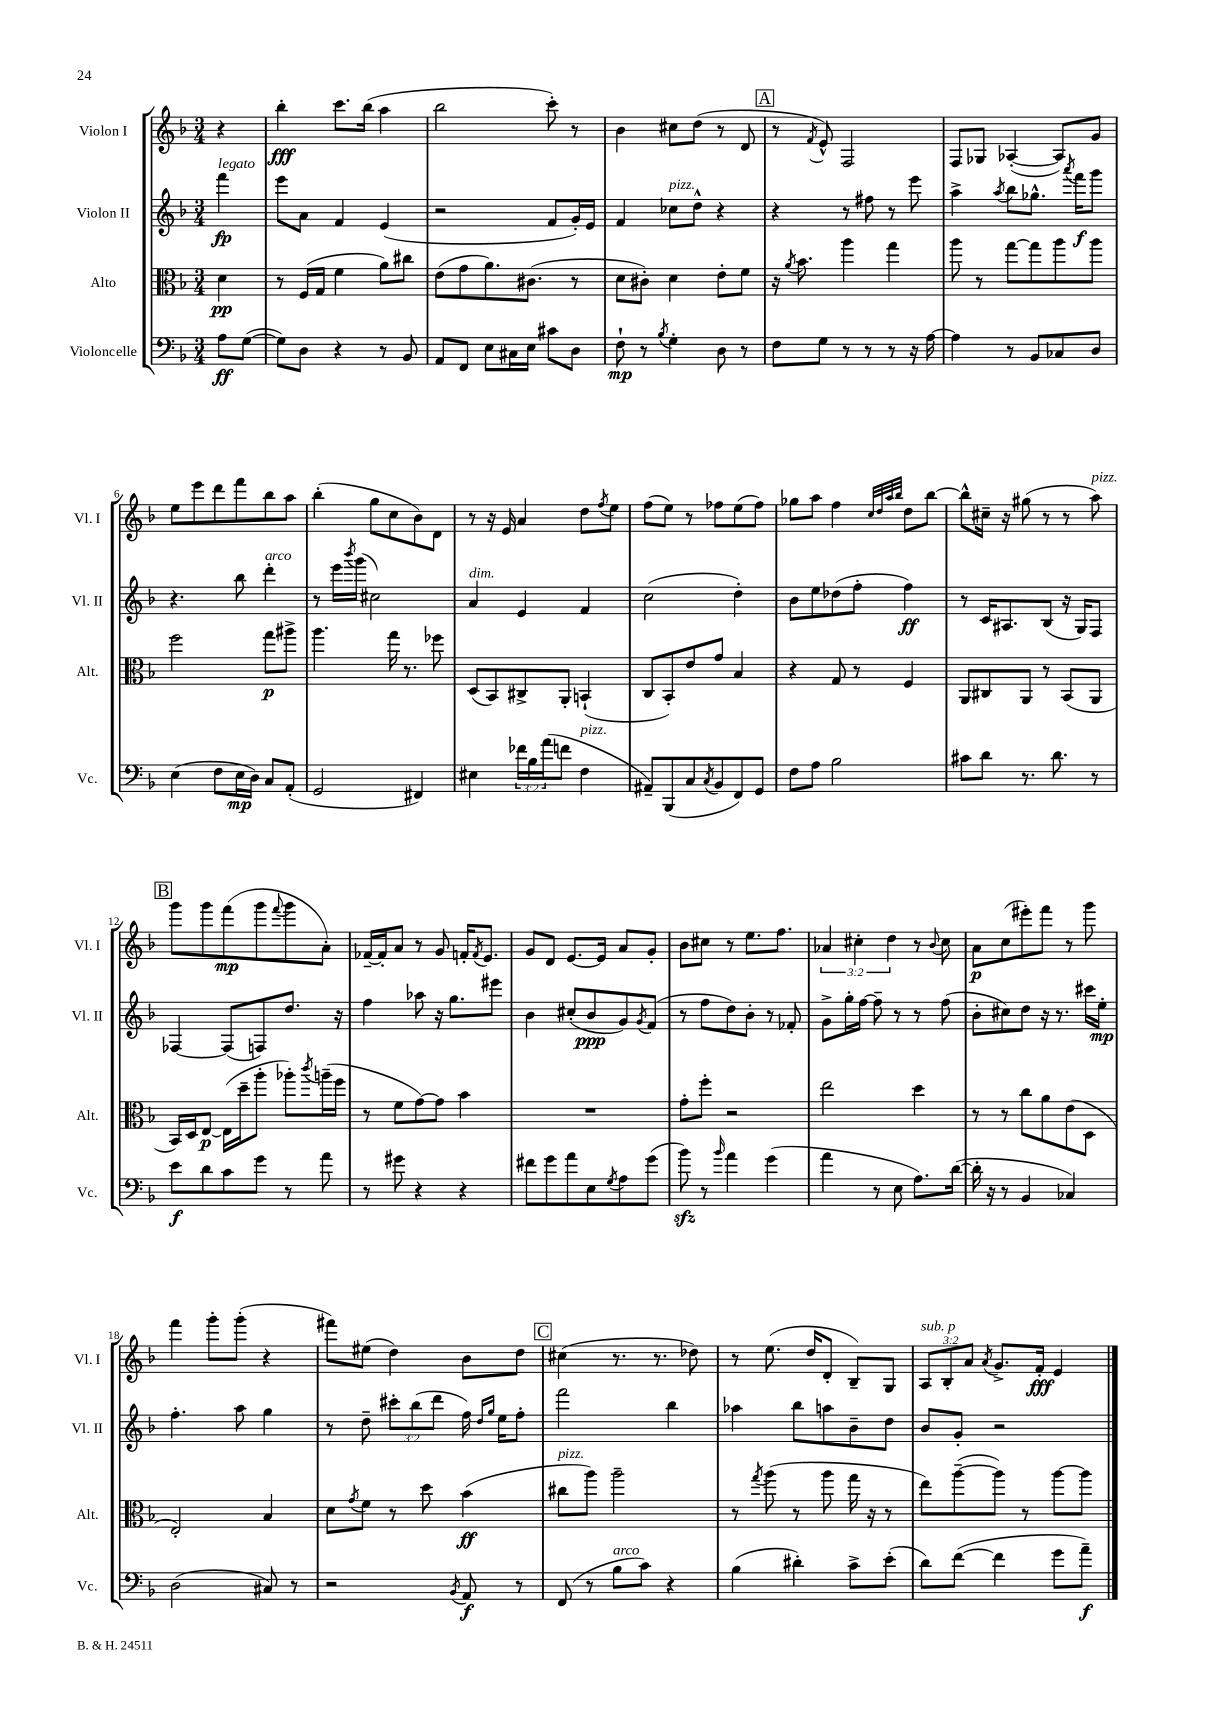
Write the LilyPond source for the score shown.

<<
\new StaffGroup <<
\new Staff = "s0" \with { instrumentName = "Violon I" shortInstrumentName = "Vl. I" } {
    \clef treble \key f \major \numericTimeSignature \time 3/4 \override Staff.TupletNumber.text = #tuplet-number::calc-fraction-text \partial 4
    r4 |
    bes''4-.\fff c'''8. bes''16( a''4 |
    bes''2 c'''8-.) r8 |
    bes'4 cis''8 d''8( r8 d'8 |
    \mark \markup { \box "A" } r8 \acciaccatura { f'8 } e'8-^) f2 |
    f8 ges8 aes4~-.( aes8) g'8 |
    e''8 e'''8 d'''8 f'''8 bes''8 a''8 |
    bes''4-.( g''8 c''8 bes'8) d'8 |
    r8 r16 e'16 a'4 d''8 \acciaccatura { f''8 } e''8 |
    f''8( e''8) r8 fes''8 e''8( fes''8) |
    ges''8 a''8 f''4 \grace { c''32 d''32 a''32 bes''32 } d''8 bes''8~ |
    bes''8-^ cis''16-- r16 gis''8( r8 r8 a''8^\markup { \italic "pizz." }) |
    \mark \markup { \box "B" } g'''8 g'''8 f'''8\mp( g'''8 \appoggiatura { f'''8 } g'''8 a'8-.) |
    fes'16~-- fes'16-. a'8 r8 g'8 f'16-. \acciaccatura { f'8 } e'8. |
    g'8 d'8 e'8.~ e'16 a'8 g'8-. |
    bes'8 cis''8 r8 e''8. f''8. |
    \tuplet 3/2 { aes'4 cis''4-. d''4 } r8 \appoggiatura { bes'8 } cis''8 |
    a'8\p c''8( eis'''8-.) f'''8 r8 g'''8 |
    f'''4 g'''8-. g'''8-.( r4 |
    fis'''8) eis''8( d''4) bes'8 d''8 |
    \mark \markup { \box "C" } cis''4( r8. r8. des''8) |
    r8 e''8.( d''16 d'8-. bes8--) g8 |
    \tuplet 3/2 { a8^\markup { \italic "sub. p" } bes8-. a'8 } \acciaccatura { a'8 } g'8.-> f'16-.\fff e'4 \bar "|." |
}
\new Staff = "s1" \with { instrumentName = "Violon II" shortInstrumentName = "Vl. II" } {
    \clef treble \key f \major \numericTimeSignature \time 3/4 \override Staff.TupletNumber.text = #tuplet-number::calc-fraction-text \partial 4
    f'''4\fp^\markup { \italic "legato" } |
    e'''8 a'8 f'4 e'4( |
    r2 f'8 g'16-.) e'16 |
    f'4 ces''8^\markup { \italic "pizz." } d''8-^ r4 |
    \mark \markup { \box "A" } r4 r8 fis''8 r8 e'''8 |
    a''4-> \acciaccatura { a''8 } bes''8 ges''8.-^ \acciaccatura { a'''8 } f'''16\f g'''8 |
    r4. bes''8 d'''4-.^\markup { \italic "arco" } |
    r8 e'''16 \acciaccatura { bes'''8 } g'''16( cis''2) |
    a'4^\markup { \italic "dim." } e'4 f'4 |
    c''2( d''4-.) |
    bes'8 e''8 des''8( f''8-. f''4\ff) |
    r8 c'16 ais8. bes8( r16 g16) f8 |
    \mark \markup { \box "B" } fes4~ fes8( f8) d''8. r16 |
    f''4 aes''8 r16 g''8. eis'''8 |
    bes'4 cis''8-.( bes'8\ppp g'8) \acciaccatura { g'8 } f'8( |
    r8 f''8 d''8) bes'8-. r8 fes'8-. |
    g'8-> g''16-. f''16~ f''8-- r8 r8 f''8( |
    bes'8-. cis''8) d''8 r16 r8. cis'''16 e''16-.\mp |
    f''4.-. a''8 g''4 |
    r8 d''8-- \tuplet 3/2 { cis'''8-. bes''8( d'''8 } f''16) \grace { d''16 g''16 } e''16 f''8-. |
    \mark \markup { \box "C" } f'''2 bes''4 |
    aes''4 bes''8 a''8 bes'8-- d''8 |
    bes'8 g'8-. r2 \bar "|." |
}
\new Staff = "s2" \with { instrumentName = "Alto" shortInstrumentName = "Alt." } {
    \clef alto \key f \major \numericTimeSignature \time 3/4 \partial 4
    d'4\pp |
    r8 f16( g16 f'4 a'8) cis''8 |
    e'8( g'8 a'8.) cis'8.( r8 |
    d'8 cis'8-.) d'4 e'8-. f'8 |
    \mark \markup { \box "A" } r16 \acciaccatura { a'8 } bes'8. a''4 g''4 |
    a''8 r8 g''8~ g''8 a''8 a''8 |
    f''2 g''8\p ais''8-> |
    a''4. g''16 r8. fes''8 |
    d8( bes,8) cis8-> a,8-. b,4-!( |
    c8 bes,8-.) e'8 g'8 bes4 |
    r4 g8 r8 f4 |
    a,8 cis8 a,8 r8 bes,8( a,8 |
    \mark \markup { \box "B" } bes,16) d16 e8~\p e16( d''16-- a''8-. aes''8-.) \acciaccatura { c'''8 } a''16--( f''16 |
    r8 f'8 g'8~) g'8 bes'4 |
    R2. |
    g'8-. f''8-. r2 |
    e''2 d''4 |
    r8 r8 c''8 a'8 e'8( d8 |
    e2-.) bes4 |
    d'8 \acciaccatura { g'8 } f'8 r8 d''8 bes'4\ff( |
    \mark \markup { \box "C" } cis''8^\markup { \italic "pizz." } a''8) a''2-- |
    r8 \acciaccatura { g''8 } a''8( r8 a''8 g''16 r16 r8 |
    e''8) a''8~--( a''8) r8 a''8~ a''8 \bar "|." |
}
\new Staff = "s3" \with { instrumentName = "Violoncelle" shortInstrumentName = "Vc." } {
    \clef bass \key f \major \numericTimeSignature \time 3/4 \override Staff.TupletNumber.text = #tuplet-number::calc-fraction-text \partial 4
    a8\ff g8~( |
    g8) d8 r4 r8 bes,8 |
    a,8 f,8 e8 cis16 e16 cis'8 d8 |
    f8-!\mp r8 \acciaccatura { bes8 } g4-. d8 r8 |
    \mark \markup { \box "A" } f8 g8 r8 r8 r8 r16 a16~ |
    a4 r8 bes,8 ces8 d8 |
    e4( f8 e16\mp d16) c8 a,8-.( |
    g,2 fis,4) |
    eis4 \tuplet 3/2 { fes'16 bes16 a'16( } f'8 f4^\markup { \italic "pizz." } |
    ais,8--) bes,,8( c8 \acciaccatura { c8 } bes,8 f,8) g,8 |
    f8 a8 bes2 |
    cis'8 d'8 r8. d'8. r8 |
    \mark \markup { \box "B" } e'8\f d'8 c'8 g'8 r8 a'8 |
    r8 gis'8 r4 r4 |
    fis'8 g'8 a'8 e8 \acciaccatura { g8 } a8 g'8( |
    bes'8\sfz) r8 \grace { bes'16 } a'4 g'4( |
    a'4 r8 e8 a8.) d'16~( |
    d'16-. r16 r8 bes,4 ces4) |
    d2( cis8) r8 |
    r2 \acciaccatura { bes,8 } a,8\f r8 |
    \mark \markup { \box "C" } f,8( r8 bes8^\markup { \italic "arco" } c'8) r4 |
    bes4( dis'4-.) c'8-> e'8-.( |
    d'8) f'8~( f'4 g'8 a'8--\f) \bar "|." |
}
>>
>>
